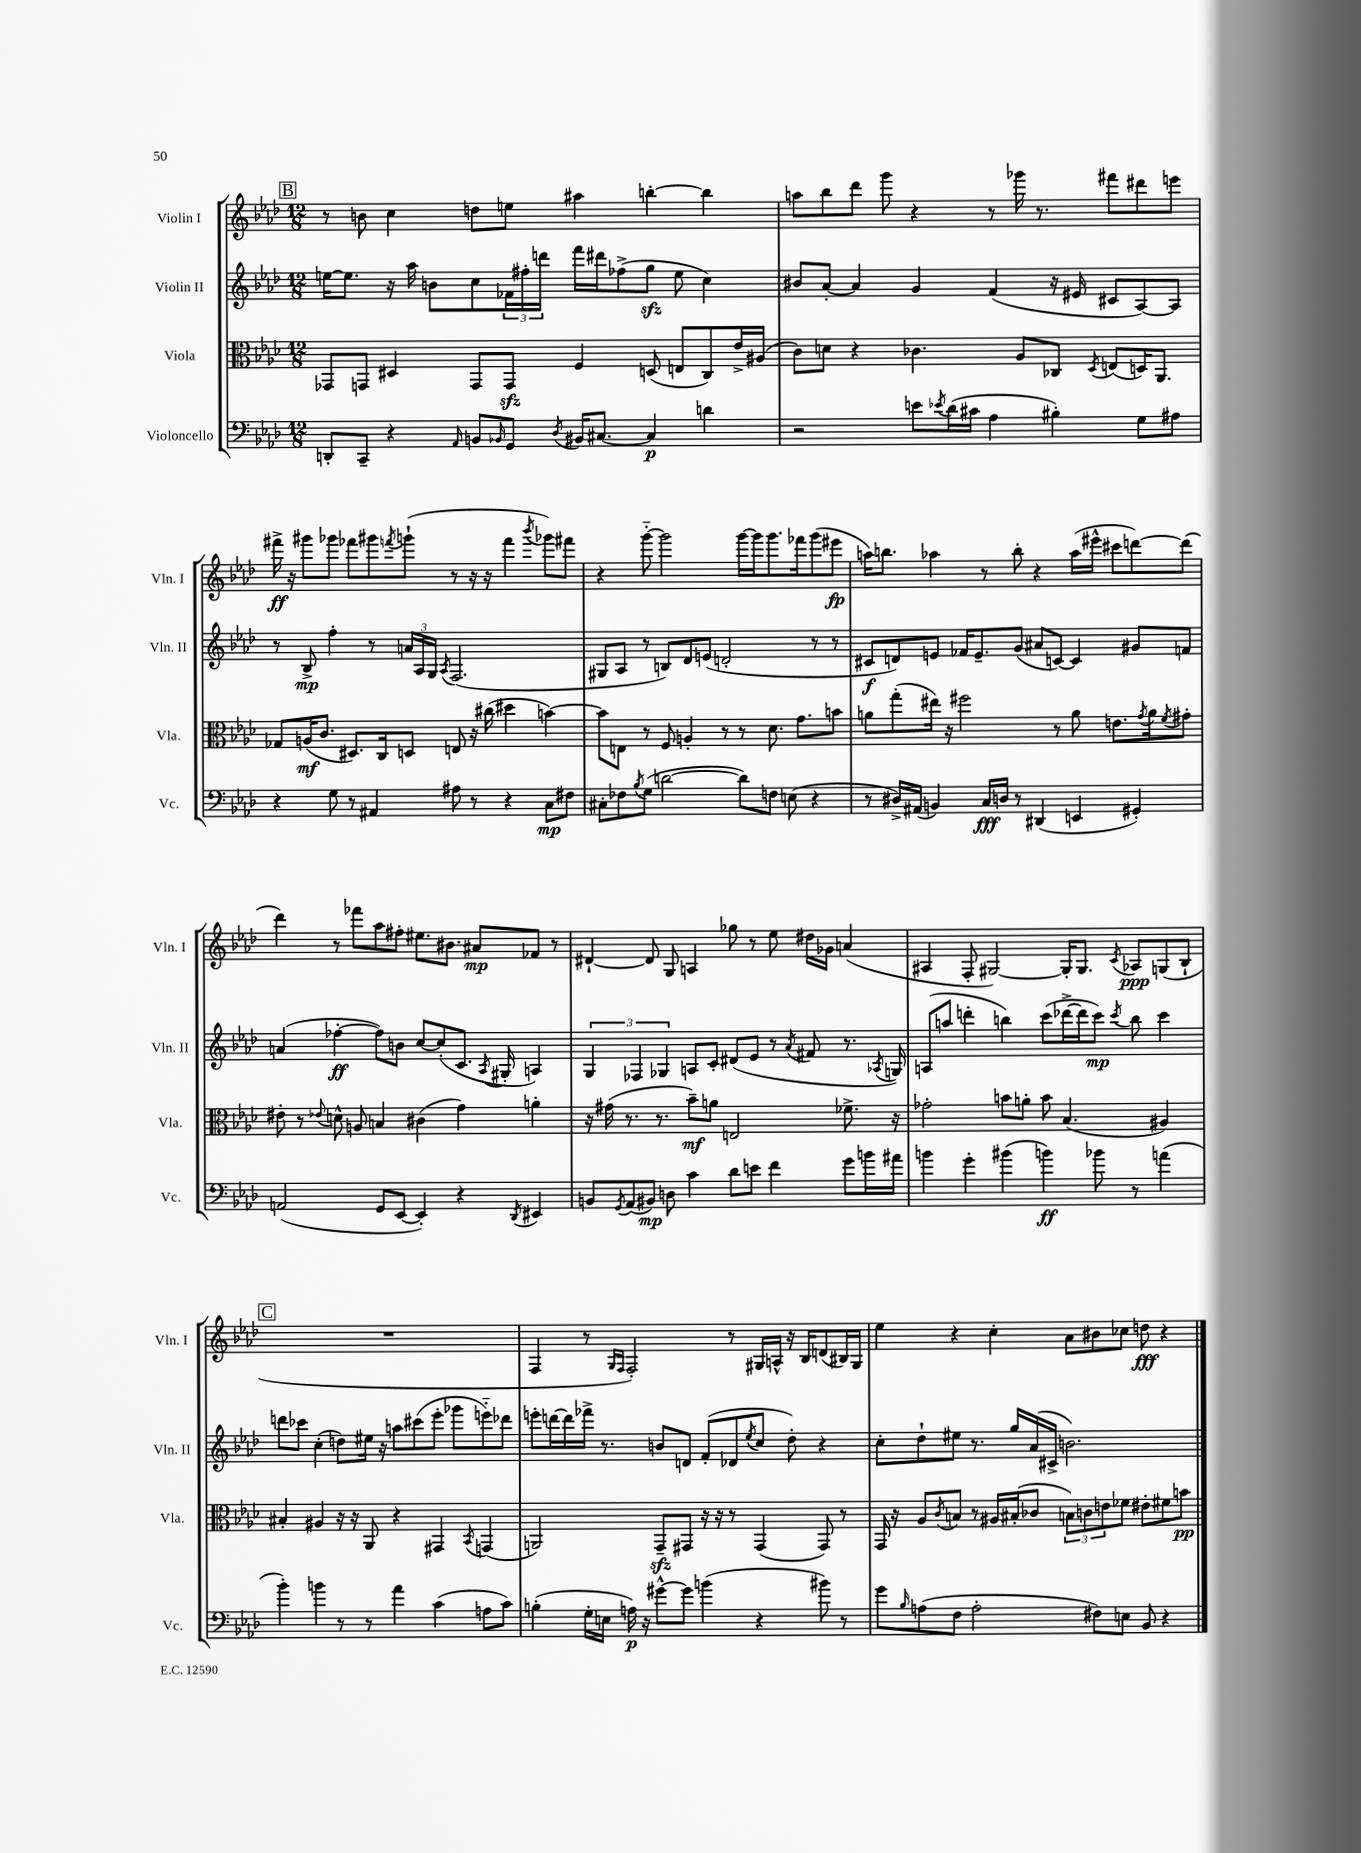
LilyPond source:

<<
\new StaffGroup <<
\new Staff = "s0" \with { instrumentName = "Violin I" shortInstrumentName = "Vln. I" } {
    \clef treble \key aes \major \numericTimeSignature \time 12/8
    \mark \markup { \box "B" } r8 b'8 c''4 d''8 e''8 ais''4 b''4~-. b''4 |
    a''8 bes''8 des'''8 g'''8 r4 r8 ges'''16 r8. fis'''8 dis'''8 e'''8 |
    fis'''16->\ff r16 gis'''8 ges'''8 fes'''8 gis'''8 \acciaccatura { f'''8 } g'''8-!( r8 r16 r16 f'''4 \acciaccatura { bes'''8 } ges'''8) fis'''8 |
    r4 g'''8~-_ g'''2 g'''16~ g'''16 g'''8. fes'''16 g'''8( eis'''8\fp |
    a''16) b''8. aes''4 r8 b''8-. r4 aes''16( eis'''16-^ cis'''8 d'''8~) d'''8( |
    des'''4) r8 fes'''8 aes''8 fis''8-. eis''8. bis'8. ais'8\mp fes'8 r8 |
    dis'4~-! dis'8 g8 a4 ges''8 r8 ees''8 dis''16 ges'16 a'4( |
    ais4 f8-. gis2~) gis16-. gis8. \acciaccatura { c'8 } aes8\ppp g8( bes8-! |
    \mark \markup { \box "C" } R1. |
    f4 r8 \grace { g16 f16 } f2-.) r8 gis16 a16-^ r16 bes16 d'8( bis16) gis16 |
    ees''4 r4 c''4-. aes'8 bis'8 ces''8 d''8\fff r4 \bar "|." |
}
\new Staff = "s1" \with { instrumentName = "Violin II" shortInstrumentName = "Vln. II" } {
    \clef treble \key aes \major \numericTimeSignature \time 12/8
    \mark \markup { \box "B" } e''16~ e''8. r16 aes''16 b'8 c''8 \tuplet 3/2 { fes'16 fis''16-. d'''16 } f'''16 dis'''16 fes''8->( g''8\sfz e''8 c''4) |
    bis'8 aes'8~-. aes'4 g'4 f'4( r16 eis'16 cis'8 aes8~) aes8 |
    r8 bes8->\mp f''4-. r8 \tuplet 3/2 { a'16 aes16 g16 } \acciaccatura { aes8 } f2.( |
    gis8 aes8 r8 b8) des'8 e'8( d'2-. r8 r8 |
    cis'8\f d'8) e'8 fes'16 e'8.-- g'8( ais'8 c'8~) c'4 gis'8 f'8 |
    a'4( fes''4~-.\ff fes''8) b'8 c''8~ c''8-.( c'8. \acciaccatura { aes8 } gis16-. a4) |
    \tuplet 3/2 { g4 fes4 ges4 } a8 c'8-. dis'8( ees'8 r8 \acciaccatura { aes'8 } fis'8 r8. \acciaccatura { aes8 } g16) |
    a8( a''8 d'''4-. b''4) c'''8( des'''16~-> des'''16 c'''8\mp) \acciaccatura { c'''8 } b''8 c'''4 |
    \mark \markup { \box "C" } d'''8 ces'''8 c''4-.( d''8) eis''16 r16 a''8 cis'''8( ees'''8-. ges'''8 e'''8-_) des'''8 |
    e'''8-. d'''16~ d'''16 fes'''16-> r8. b'8 d'8 f'8-.( des'8 \acciaccatura { ees''8 } c''8 des''8-.) r4 |
    c''8-. des''8-! eis''8 r8. g''16 aes'16( cis'16-> b'2.) \bar "|." |
}
\new Staff = "s2" \with { instrumentName = "Viola" shortInstrumentName = "Vla." } {
    \clef alto \key aes \major \numericTimeSignature \time 12/8
    \mark \markup { \box "B" } ges,8 g,8 dis4 g,8 g,8\sfz f4 d8( e8 c8) ees'16-> ais16( |
    c'8) d'8 r4 ces'4. aes8 ces8 \acciaccatura { des8 } e8( d16) aes,8. |
    ges8 a16\mf( c'8. dis8.) c16 d8 e8 r16 cis''16( dis''4 b'4~) |
    b'8 e8 r8 f8 a4-. r8 r8 des'8. g'8. b'8 |
    a'8 g''8-.( eis''16) r16 fis''2 r8 a'8 e'8. \acciaccatura { g'8 } a'16 \acciaccatura { f'8 } gis'8-. |
    eis'8-. r8 \appoggiatura { ees'8 } d'8-^ a8 b4 cis'4( g'4) a'4-. |
    r16 gis'16( r8. r8. bes'8--\mf) a'8 e2 fes'8.-> r16 |
    ges'2-. b'8 a'8-. b'8 bes4.( ais4) |
    \mark \markup { \box "C" } bis4-. ais4 r16 r16 aes,8 r4 gis,4 \acciaccatura { bes,8 } g,4( |
    a,2) g,8--\sfz gis,8 r16 r16 r8 gis,4( gis,8) r8 |
    g,16 r16 aes8 \acciaccatura { c'8 } b8 r8 ais16 bis16-.( ces'8 \tuplet 3/2 { b8) c'8 e'8 } fes'8 eis'8-. fis'8 b'8\pp \bar "|." |
}
\new Staff = "s3" \with { instrumentName = "Violoncello" shortInstrumentName = "Vc." } {
    \clef bass \key aes \major \numericTimeSignature \time 12/8
    \mark \markup { \box "B" } d,8-. c,8-- r4 \grace { aes,16 } b,8 \grace { bes,16 } g,8 \acciaccatura { des8 } bis,16 cis8.~ cis4\p d'4 |
    r2 e'8 \acciaccatura { ees'8 } des'16( cis'16 aes4 bis4-.) g8 ais8 |
    r4 g8 r8 ais,4 ais8 r8 r4 c8\mp fis8 |
    cis8-. fes8 \acciaccatura { bes8 } g8( d'2~ d'8) f8 e8( r4 |
    r8 dis16->) ais,16( b,4) c16\fff d16 r8 dis,4( e,4 gis,4-.) |
    a,2( g,8 ees,8~ ees,4-.) r4 \acciaccatura { des,8 } eis,4 |
    b,8 \acciaccatura { g,8 } aes,8( bis,8\mp) d8 c'4 des'8 e'8 f'4 g'8 b'16 ais'16 |
    b'4 g'4-. bis'4( b'4\ff) bes'8 r8 a'4( |
    \mark \markup { \box "C" } bes'4-.) b'4 r8 r8 aes'4 c'4( a8 c'8) |
    b4-.( g16-. e16 a16\p) r16 gis'8~-^ gis'8 b'4( r4 bis'8) r8 |
    g'8 \grace { bes16 } a8( f8 a2-. fis8) e8 bes,8 r4 \bar "|." |
}
>>
>>
\layout { \context { \Score \remove "Bar_number_engraver" } }
